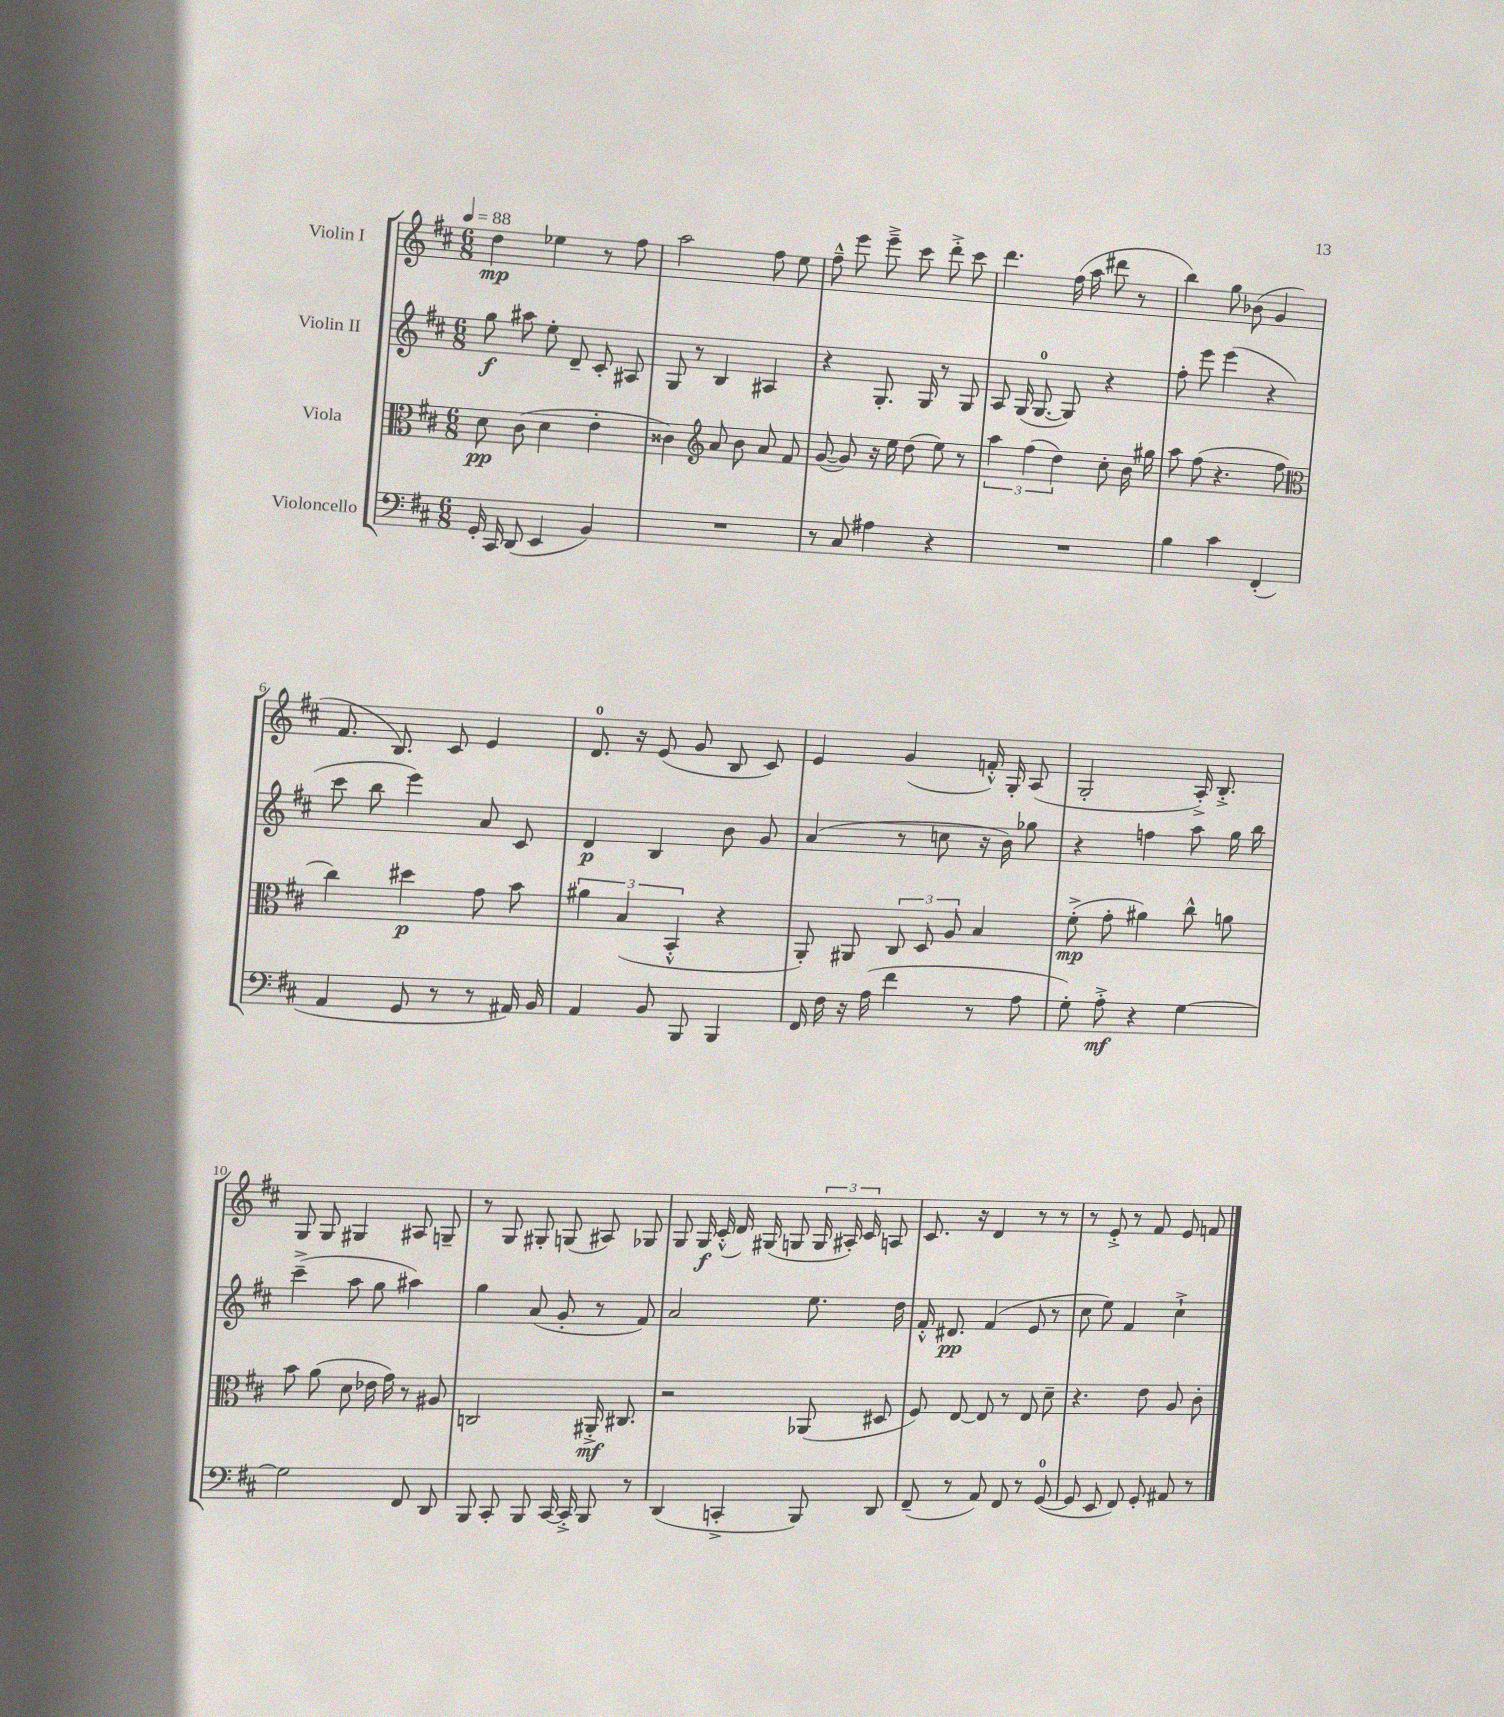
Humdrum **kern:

**kern	**kern	**kern	**kern
*staff4	*staff3	*staff2	*staff1
*clefF4	*clefC3	*clefG2	*clefG2
*k[f#c#]	*k[f#c#]	*k[f#c#]	*k[f#c#]
*M6/8	*M6/8	*M6/8	*M6/8
*MM88	*MM88	*MM88	*MM88
16GG'	8d	8gg	4dd
16CC#	.	.	.
(8DD	(8c#	8aa#	.
4EE	4d	8ee'	4ee-
.	.	8d~	.
4BB)	4e'	8c#'	8r
.	.	8A#	8ff#
=	=	=	=
2.r	4c##)	8G	2aa
.	.	8r	.
*	*clefG2	*	*
.	8a	4B	.
.	8b	.	.
.	8a	4A#	8ff#
.	8f#	.	8ee
=	=	=	=
8r	([8g	4r	8ff#~^^
8C#	8g])	.	8eee
4A#	16r	8.G'	8eee~^
.	16ee	.	.
.	(8dd	.	8ccc#
.	.	16G	.
4r	8ee)	8r	8ddd'^
.	8r	8G	8ccc#
=	=	=	=
2.r	6aa	8A	4.ddd
.	.	(16G	.
.	(6ff#	.	.
.	.	[8.G	.
.	6dd)	.	.
.	.	8G])	(16ff#
.	.	.	16aa
.	8cc#'	4r	8ddd#
.	16b	.	8r
.	16gg#	.	.
=	=	=	=
4B	8aa	8ff#'	4bb)
.	(8ff#	8eee	.
4c#	4.r	(4eee	8gg
.	.	.	(8b-
(4FF#'	.	4r	4g
.	8ff#	.	.
=	=	=	=
*	*clefC3	*	*
4AA	4cc#)	8ccc#	8.f#
.	.	8bb	.
.	.	.	8.B)
8GG	4dd#	4eee)	.
8r	.	.	8c#
8r	8g	8a	4e
16AA#)	8b	8c#	.
16BB	.	.	.
=	=	=	=
4AA	6a#	4d	8.d
.	(6B	.	.
.	.	.	16r
8BB	.	4B	(8e
.	6BB'^^	.	.
8BBB	.	.	8g
4BBB	4r	8b	8B
.	.	8g	8c#)
=	=	=	=
16FF#	8AA')	(4a	4e
16F#	.	.	.
16r	8AA#	.	.
(16A	.	.	.
4f#	12C#	8r	(4g
.	12D	.	.
.	.	8cc	.
.	12A	.	.
8r	4B	16r	16f'^^)
.	.	16b)	16G'
8A	.	8gg-	(8A
=	=	=	=
8G')	(8f#'^	4r	2G'
8A'^	8g'	.	.
4r	4a#)	4ff	.
[4G	8cc#^^	8aa	16A'^)
.	.	.	8.B'^
.	8a	16gg	.
.	.	16bb	.
=	=	=	=
2G]	8b	(4ccc#~^	8G
.	(8a	.	8G
.	8d	8aa	4G#
.	16e-	8gg	.
.	16g)	.	.
8FF#	8r	4aa#)	8A#
8DD	8A#	.	8G~
=	=	=	=
8BBB	2C	4gg	8r
8CC#'	.	.	8G
8BBB	.	(8a	8G#'
[16CC#	.	8g'	(8G
16CC#'^]	.	.	.
8BBB	16AA#'^	8r	8A#)
.	8.C#	.	.
8r	.	8f#)	8G-
=	=	=	=
(4DD	2r	2a	8G
.	.	.	16G
.	.	.	(16c#'^^
4CC'^	.	.	16d)
.	.	.	(16G#
.	.	.	8G
8BBB)	(8AA-	8.ee	24G
.	.	.	24A#')
.	.	.	24c#
8DD	8D#	.	8A
.	.	16dd	.
=	=	=	=
(8FF#~	8F#)	16f#'^^	8.c#
.	.	8.d#	.
8r	[8E	.	.
.	.	.	16r
8AA)	8E]	(4f#	4d
8FF#	8r	.	.
8r	8E	8e	8r
([8GG	8d~	8r	8r
=	=	=	=
8GG]	4.r	8cc#	8r
8EE	.	8ee)	8e'^
8FF#)	.	4f#	8r
8GG'	8e	.	8f#
8AA#	8A	4cc#`^	8e
8r	8c#'	.	8f
==	==	==	==
*-	*-	*-	*-
